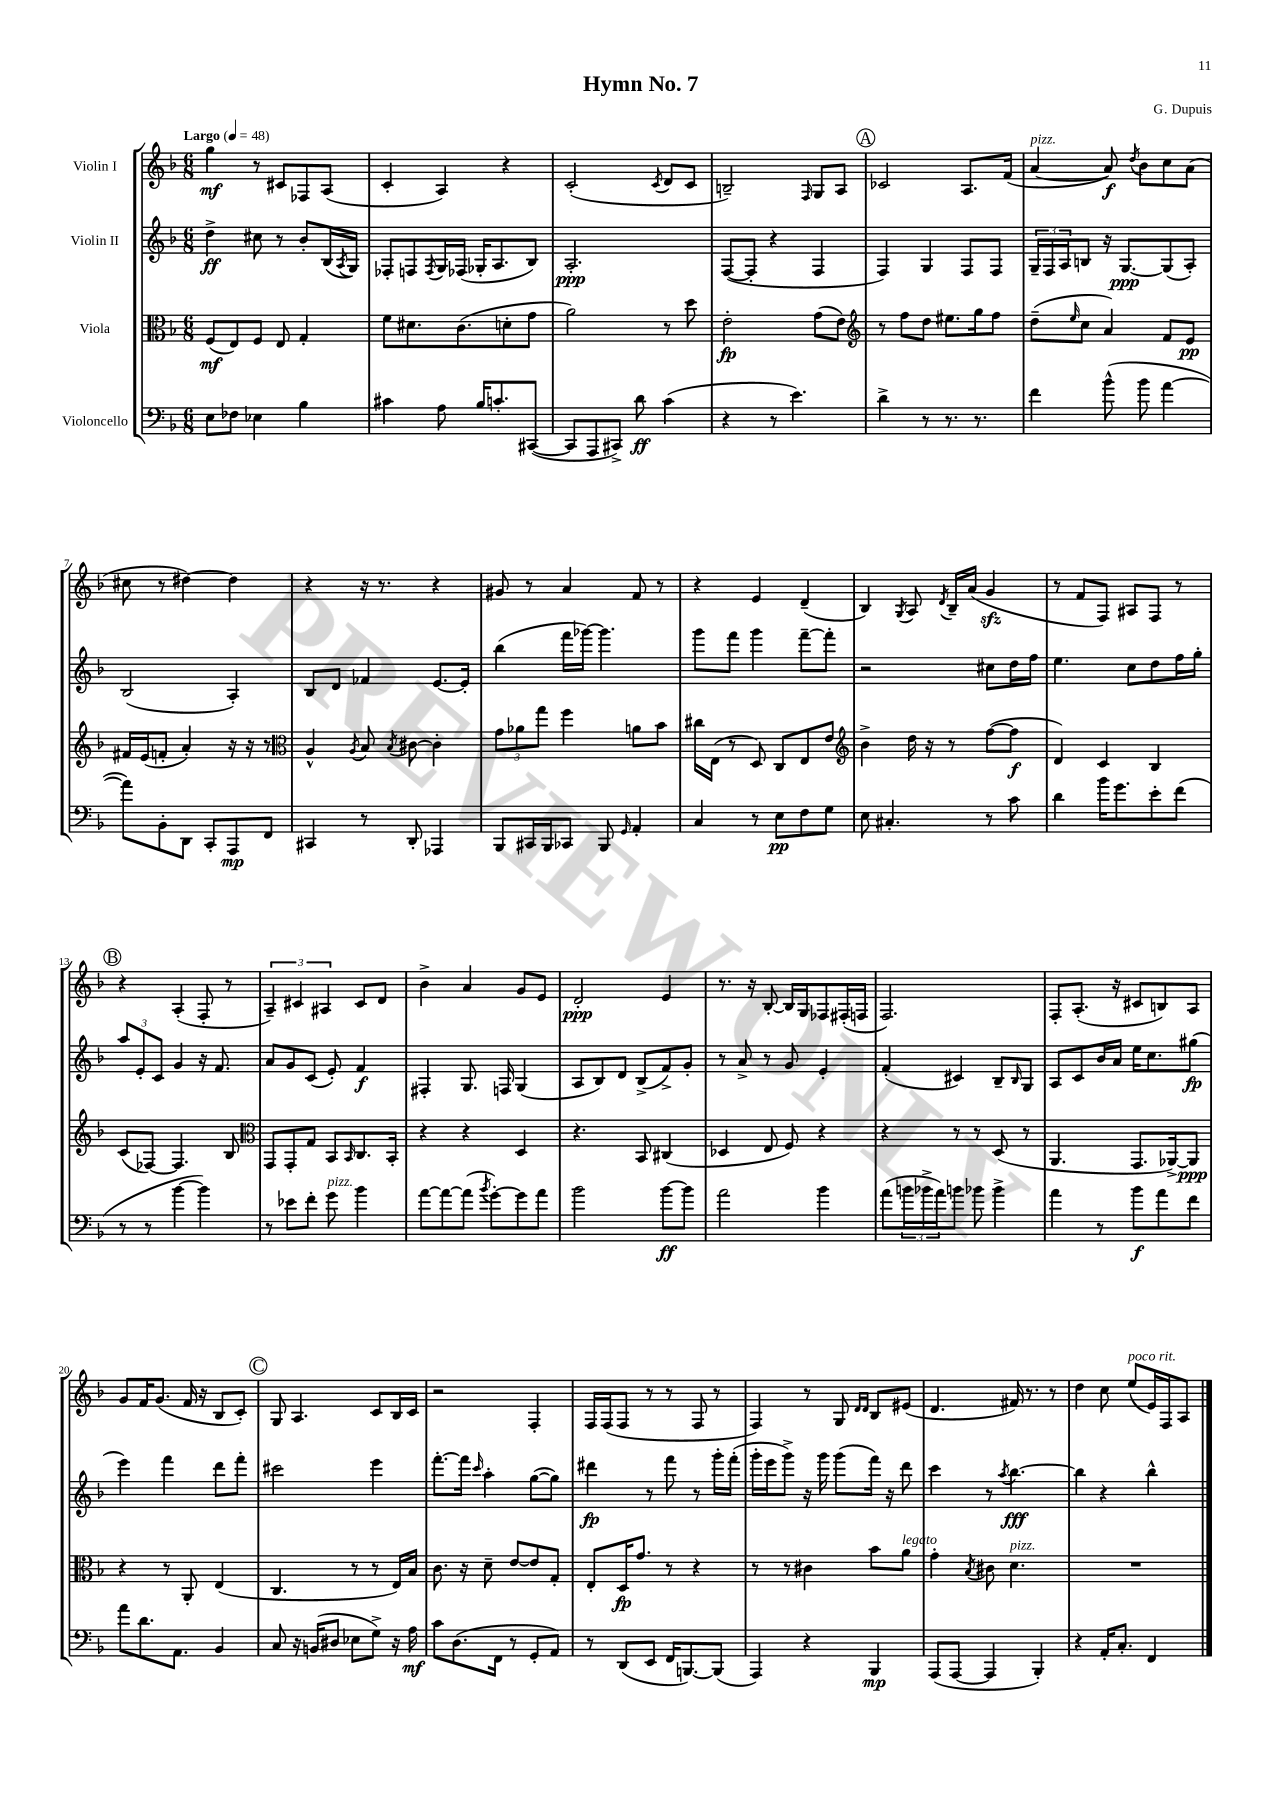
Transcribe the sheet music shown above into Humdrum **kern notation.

**kern	**kern	**kern	**kern
*staff4	*staff3	*staff2	*staff1
*clefF4	*clefC3	*clefG2	*clefG2
*k[b-]	*k[b-]	*k[b-]	*k[b-]
*M6/8	*M6/8	*M6/8	*M6/8
*MM48	*MM48	*MM48	*MM48
8E\L	(8F/L	4dd^\	4gg\
8F-\J	8E/)	.	.
4E-\	8F/J	8cc#\	8r
.	8E/	8r	8c#/L
4B-\	4G'/	8b-'/L	8F-/
.	.	(16B-/L	(8A/J
.	.	8qA/	.
.	.	16G/JJ)	.
=	=	=	=
4c#\	8f\L	8F-'/L	4c'/
.	8.d#\	8F/	.
.	.	8qF/	.
8A\	.	16G/L	4A/)
.	(8.c\	(16F-/JJ	.
16B-/LK	.	16G-'/LK	.
8.c'/	.	8.A/	.
.	8d'\	.	4r
([8CC#/J	8g\J	8B-/J)	.
=	=	=	=
8CC#/]L	2a\)	2.A'/	(2c'/
8AAA/	.	.	.
8CC#^/J)	.	.	.
8d\	.	.	.
.	.	.	8qc/
(4c\	8r	.	8d/L
.	8dd\	.	8c/J
=	=	=	=
4r	2e'\	([8F/L	2B~/)
.	.	8F'/]J	.
8r	.	4r	.
4.e\)	.	.	.
.	.	.	16qqF/
.	(8g\L	4F/	8G/L
.	8e\J)	.	8A/J
=	=	=	=
*	*clefG2	*	*
4d^\	8r	4F/)	2c-/
.	8ff\L	.	.
8r	8dd\J	4G/	.
8.r	8.ee#\L	.	.
.	.	8F/L	8.A/L
8.r	16gg\k	.	.
.	8ff\J	8F/J	.
.	.	.	(16f/Jk
=	=	=	=
4f\	(8dd~\L	24G~/LL	[4a/
.	.	24F/	.
.	.	24A/J	.
.	16qqee/	.	.
.	8cc\J	8B/J	.
(8b-^^\	4a/)	16r	8a/])
.	.	[8.G/L	.
.	.	.	8qdd/
8b-\	.	.	8b-\L
[4a\	8f/L	(8G/]	8cc\
.	8e/J	8A'/J)	(8a\J
=	=	=	=
8a\]L)	16f#/LL	(2B-/	8cc#\
.	(16e/J	.	.
8BB-'\	8f'/J	.	8r
8DD\J	4a'/)	.	[4dd#\)
8CC'/L	.	.	.
8AAA/	16r	4A'/)	4dd#\]
.	16r	.	.
8FF/J	8r	.	.
=	=	=	=
*	*clefC3	*	*
4CC#/	4A^^/	8B-/L	4r
.	.	8d/J	.
.	8qA/	.	.
8r	8B-/	4f-/	16r
.	.	.	8.r
.	8qB-/	.	.
8DD'/	[8c#\	.	.
4AAA-/	4c#'\]	[8.e/L	4r
.	.	16e'/]Jk	.
=	=	=	=
8BBB-/L	12g\L	(4bb-\	8g#/
.	12a-\	.	.
16CC#/L	.	.	8r
.	12gg\J	.	.
16BBB-/J	.	.	.
8CC-/J	4ff\	16fff\LL	4a/
.	.	[16ggg-\JJ)	.
8BBB-/	.	4.ggg-\]	.
16qqGG/	.	.	.
4AA'/	8a\L	.	8f/
.	8b-\J	.	8r
=	=	=	=
4C/	16cc#\LL	8ggg\L	4r
.	(16E\JJ	.	.
.	8r	8fff\J	.
8r	8D/)	4ggg\	4e/
8E\L	8C/L	.	.
8F\	8E/	[8fff~\L	(4d~/
8G\J	8e/J	8fff'\]J	.
=	=	=	=
*	*clefG2	*	*
8E\	4b-^\	2r	4B-/)
4.C#'/	.	.	.
.	.	.	8qG/
.	16dd\	.	8A/
.	16r	.	.
.	.	.	8qd/
.	8r	.	16B-~/LL
.	.	.	(16a/JJ
8r	([8ff\L	8cc#\L	4g/
8c\	8ff\]J	16dd\L	.
.	.	16ff\JJ	.
=	=	=	=
4d\	4d/)	4.ee\	8r
.	.	.	8f/L
16b-\LK	4c/	.	8F/J)
8.g\	.	.	.
.	.	8cc\L	8A#/L
8e'\	4B-/	8dd\	8F/J
(8f\J	.	16ff\L	8r
.	.	16gg'\JJ	.
=	=	=	=
8r	(8c/L	12aa/L	4r
.	.	12e'/	.
8r	[8F-/J)	.	.
.	.	12c/J	.
[4b-\	4.F-/]	4g/	(4A'/
4b-\])	.	16r	8F'/
.	.	8.f/	.
.	8B-/	.	8r
=	=	=	=
*	*clefC3	*	*
8r	8GG/L	8a/L	6A~/)
8e-\L	8GG'/	8g/	.
.	.	.	6c#/
8f'\J	8G/J	(8c/J	.
.	.	.	6A#/
8g\	8BB-/L	8e'/)	.
.	16qqBB-/	.	.
4b-\	8.C/	4f/	8c#/L
.	.	.	8d/J
.	16BB-'/Jk	.	.
=	=	=	=
[8a\L	4r	4F#'/	4b-^\
8a\_	.	.	.
(8a\]J	4r	8.G/	4a/
8qb-/	.	.	.
[8g'\L)	.	.	.
.	.	16F/	.
8g\]	4D/	(4G/	8g/L
8a\J	.	.	8e/J
=	=	=	=
2b-\	4.r	8A/L	2d'/
.	.	8B-/)	.
.	.	8d/J	.
.	8BB-/	(8B-^/L	.
[8b-\L	(4C#/	8f^/)	4e/
8b-\]J	.	8g'/J	.
=	=	=	=
2a\	4D-/	8r	8.r
.	.	8a^/	.
.	.	.	16r
.	8E/	8r	[8B-'/
.	8F/)	8g/	16B-/]LL
.	.	.	16G/J
4b-\	4r	4e'/	8F-/
.	.	.	(16F#'/L
.	.	.	16F/JJ
=	=	=	=
(8a\L	4r	(4f'/	2.F/)
24b\L	.	.	.
24b-^\	.	.	.
24a\J)	.	.	.
8b\J	8r	4c#/)	.
8b-\	8r	.	.
4b-^\	(8D/	8B-~/L	.
.	.	16qqB-/	.
.	8r	8G/J	.
=	=	=	=
4a\	4.AA/	8A/L	8F'/L
.	.	8c/	(8.A'/J
8r	.	16b-/L	.
.	.	16a/JJ	16r
8b-\L	8.GG/L	16ee\LK	8c#/L
.	.	8.cc\	.
8a\	.	.	8B/)
.	[16AA-^/k)	.	.
8f\J	8AA-/]J	(8gg#\J	8A/J
=	=	=	=
8a\L	4r	4eee\)	8g/L
8.d\	.	.	16f/K
.	.	.	(8.g/J
.	8r	4fff\	.
8.AA\J	.	.	.
.	8AA'/	.	16f/
.	.	.	16r
4BB-/	(4E/	8ddd\L	8B-/L
.	.	8fff'\J	8c'/J)
=	=	=	=
8C/	4.C/	2ccc#\	8G/
16r	.	.	4.A/
(16BB/LK	.	.	.
8D#/J	.	.	.
8E-\L	8r	.	.
8G^\J)	8r	4eee\	8c/L
16r	16E/LL)	.	16B-/L
16A\	16B-/JJ	.	16c/JJ
=	=	=	=
8c\L	8.c\	[8.fff'\L	2r
(8.D\	.	.	.
.	16r	16fff\]Jk	.
.	.	16qqccc/	.
.	8d~\	4aa'\	.
16FF\Jk	.	.	.
8r	[8e/L	.	.
8GG'/L	8e/]	([8gg\L	4F'/
8AA/J)	8G'/J	8gg\]J)	.
=	=	=	=
8r	8E'/L	4ddd#\	16F/LL
.	.	.	(16F/J
(8DD/L	16D/K	.	8F/J
.	8.g/J	.	.
8EE/J	.	8r	8r
16FF/LK	8r	8fff\	8r
[8.BBB/)	.	.	.
.	4r	8r	8F/
(8BBB/]J	.	16ggg'\LL	8r
.	.	(16fff'\JJ	.
=	=	=	=
4AAA/)	8r	16ggg'\LL	4F/)
.	.	16eee\J	.
.	8r	8ggg^\J)	.
4r	4c#\	16r	8r
.	.	16ggg\	.
.	.	(8ggg\L	8G/
.	.	.	16qqd/LL
.	.	.	16qqd/JJ
4BBB-/	8b-\L	16fff\Jk)	8B-/L
.	.	16r	.
.	8a\J	8ddd\	(8e#/J
=	=	=	=
(8AAA/L	4g'\	4ccc\	4.d/
[8AAA/J	.	.	.
.	8qB-/	.	.
4AAA/]	8c#\	8r	.
.	.	8qaa/	.
.	4.d\	[4.bb-\	16f#/)
.	.	.	8.r
4BBB-'/)	.	.	.
.	.	.	8r
=	=	=	=
4r	2.r	4bb-\]	4dd\
16AA'/LK	.	4r	8cc\
8.C'/J	.	.	.
.	.	.	(8ee/L
4FF/	.	4bb-^^\	16e/L)
.	.	.	16F/J
.	.	.	8A/J
==	==	==	==
*-	*-	*-	*-
